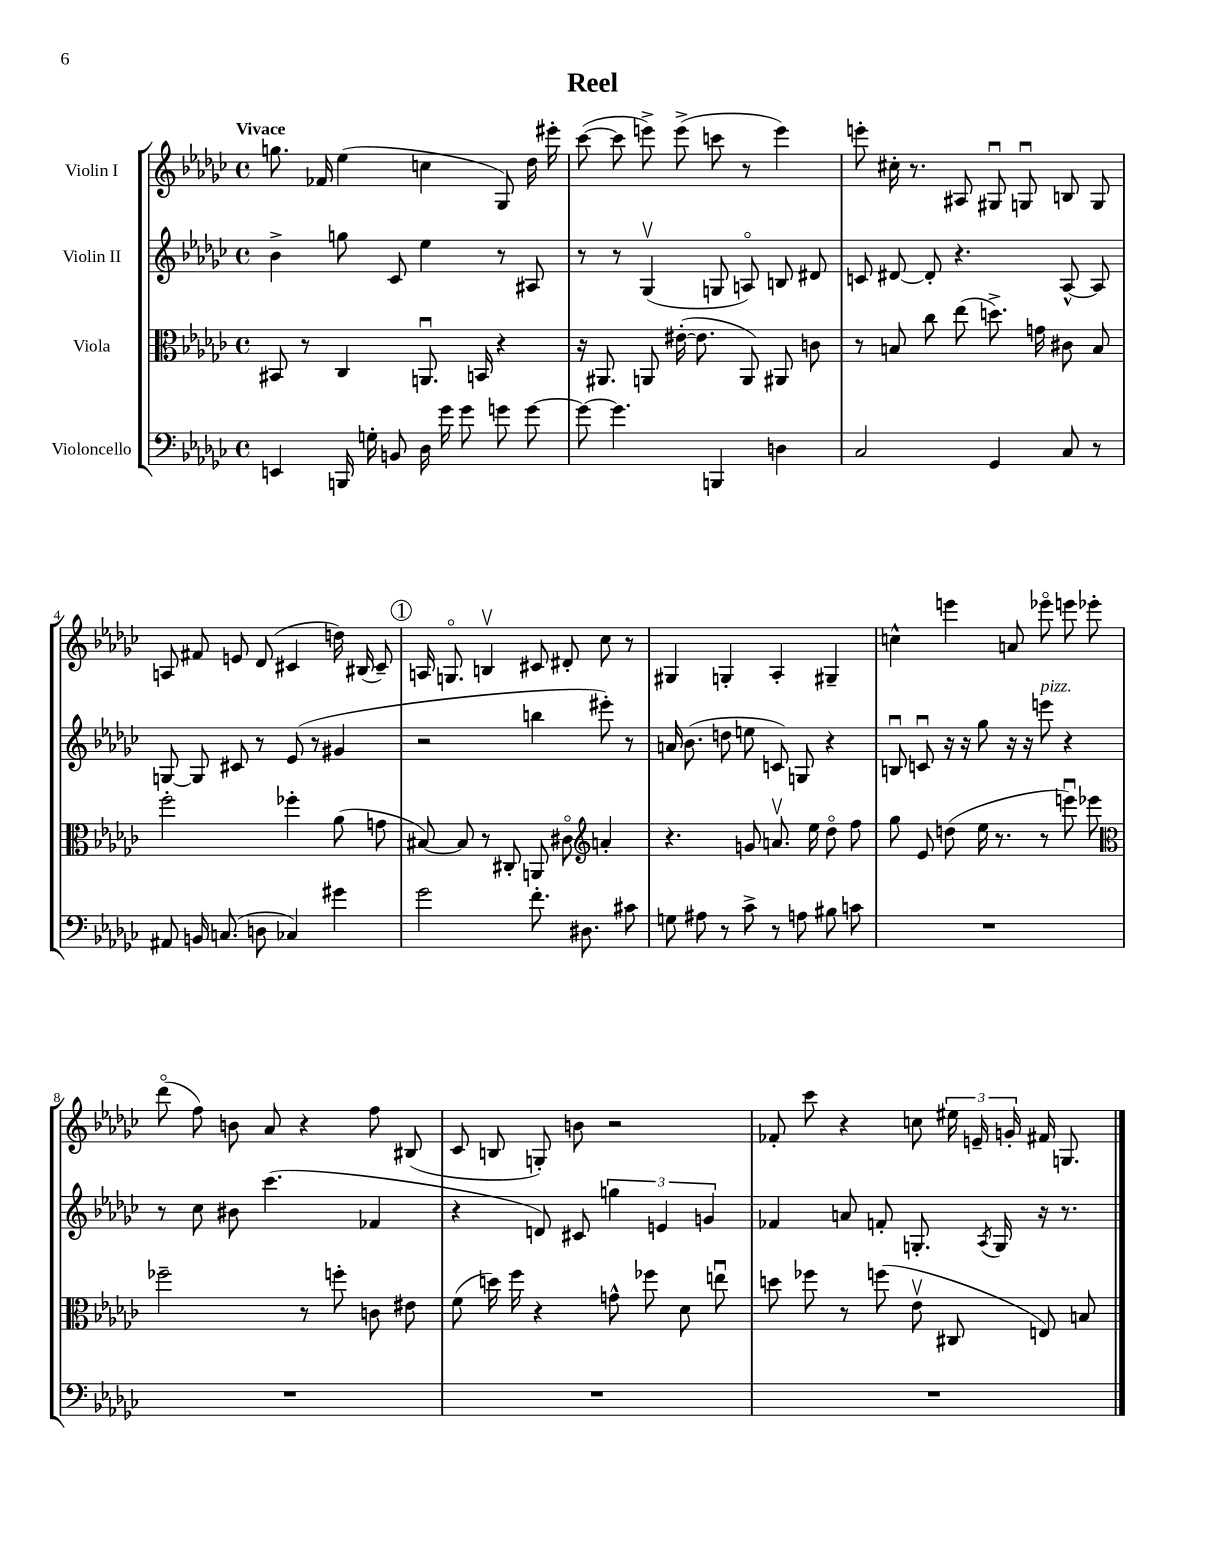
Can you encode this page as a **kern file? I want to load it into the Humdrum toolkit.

**kern	**kern	**kern	**kern
*part4	*part3	*part2	*part1
*staff4	*staff3	*staff2	*staff1
*I"Violoncello	*I"Viola	*I"Violin II	*I"Violin I
*clefF4	*clefC3	*clefG2	*clefG2
*k[b-e-a-d-g-c-]	*k[b-e-a-d-g-c-]	*k[b-e-a-d-g-c-]	*k[b-e-a-d-g-c-]
*M4/4	*M4/4	*M4/4	*M4/4
*met(c)	*met(c)	*met(c)	*met(c)
=1	=1	=1	=1
!	!	!	!LO:TX:a:B:t=Vivace
4EEn/	8BB#X/	4b-^\	8.ggn\
.	8r	.	.
.	.	.	16f-X/
16BBBn/	4C-/	8ggn\	(4ee-\
16Gn'\	.	.	.
8BBn/	.	8c-/	.
16D-\	8.AAnu/	4ee-\	4ccn\
16g-\	.	.	.
8g-\	.	.	.
.	16BBn/	.	.
8gn\	4r	8r	8G-/)
[8g\	.	8A#X/	16dd-\
.	.	.	16eee#X'\
=2	=2	=2	=2
8g\_	16r	8r	([8ccc-\
.	8.AA#X/	.	.
4.g\]	.	8r	8ccc-\]
.	8AAn/	(4G-v/	8eeen^\)
.	([16e#X'\	.	(8eee^\
.	8.e#\]	.	.
4BBBn/	.	8Gn/	8cccn\
.	8AA/)	8An/)	8r
4Dn\	8AA#X/	8Bn/	4eee\)
.	8cn\	8d#X/	.
=3	=3	=3	=3
2C-/	8r	8cn/	8eeen'\
.	8Bn/	[8d#X/	16cc#X'\
.	.	.	8.r
.	8cc-\	8d#'/]	.
.	(8ee-\	4.r	8A#X/
4GG-/	8.ddn^\)	.	8G#Xu/
.	.	.	8Gnu/
.	16gn\	.	.
8C-/	8c#X\	[8A-^^/	8Bn/
8r	8B/	8A-/]	8G/
!!LO:LB:g=z
=4	=4	=4	=4
8AA#X/	2ff'\	[8Gn/	8An/
16BBn/	.	8G/]	8f#X/
(8.Cn/	.	.	.
.	.	8c#X/	8en/
8Dn\	.	8r	(8d-/
4C-X/)	4ff-X'\	(8e-/	4c#X/
.	.	8r	.
4g#X\	(8a-\	4g#X/	16ddn\)
.	.	.	(16B#X/
.	8gn\	.	8c#~/)
!!LO:REH:place=s1:t=1
=5	=5	=5	=5
2g-\	[8B#X/)	2r	16An/
.	.	.	8.Gn/
.	8B#/]	.	.
.	8r	.	4Bnv/
.	8C#X'/	.	.
8.f'\	8AAn/	4bbn\	8c#X/
.	8c#X\	.	8d#X'/
8.D#X\	.	.	.
*	*clefG2	*	*
.	4an'/	8eee#X'\)	8cc-\
8c#X\	.	8r	8r
=6	=6	=6	=6
8Gn\	4.r	16an/	4G#X/
.	.	(8.b-\	.
8A#X\	.	.	.
8r	.	8ddn\	4Gn'/
8c-^\	8gn/	8een\	.
8r	8.anv/	8cn/)	4A-'/
8An\	.	8Gn/	.
.	16ee-\	.	.
8B#X\	8dd-\	4r	4G#X~/
8cn\	8ff\	.	.
=7	=7	=7	=7
1r	8gg-\	8Bnu/	4ccn^^\
.	8e-/	8cnu/	.
.	(8ddn\	16r	4eeen\
.	.	16r	.
.	16ee-\	8gg-\	.
.	8.r	.	.
.	.	16r	8an/
.	.	16r	.
!	!	!LO:TX:a:i:t=pizz.	!
.	8r	8eeen\	8eee-X\
.	8eeenu\)	4r	8eeen\
.	8eee-X\	.	8eee-X'\
!!LO:LB:g=z
=8	=8	=8	=8
*	*clefC3	*	*
1r	2ff-X~\	8r	(8ddd-\
.	.	8cc-\	8ff\)
.	.	8b#X\	8bn\
.	.	(4.ccc-\	8a-/
.	8r	.	4r
.	8ffn'\	.	.
.	8cn\	4f-X/	8ff\
.	8e#X\	.	(8B#X/
=9	=9	=9	=9
1r	(8f\	4r	8c-/
.	16ddn\)	.	8Bn/
.	16ff\	.	.
.	4r	8dn/)	8Gn'/)
.	.	8c#X/	8bn\
.	8gn^^\	6ggn\	2r
.	8ff-X\	.	.
.	.	6en/	.
.	8d-\	.	.
.	.	6gn/	.
.	8eenu\	.	.
=10	=10	=10	=10
1r	8ddn\	4f-X/	8f-X'/
.	8ff-X\	.	8ccc-\
.	8r	8an/	4r
.	(8ffn\	8fn'/	.
.	8e-v\	8.Gn'/	8ccn\
.	8C#X/	.	24ee#X\
.	.	.	24en~/
.	.	8qA-/	.
.	.	16G/	.
.	.	.	24gn'/
.	8En/)	16r	16f#X/
.	.	8.r	8.Gn/
.	8Bn/	.	.
==	==	==	==
*-	*-	*-	*-
